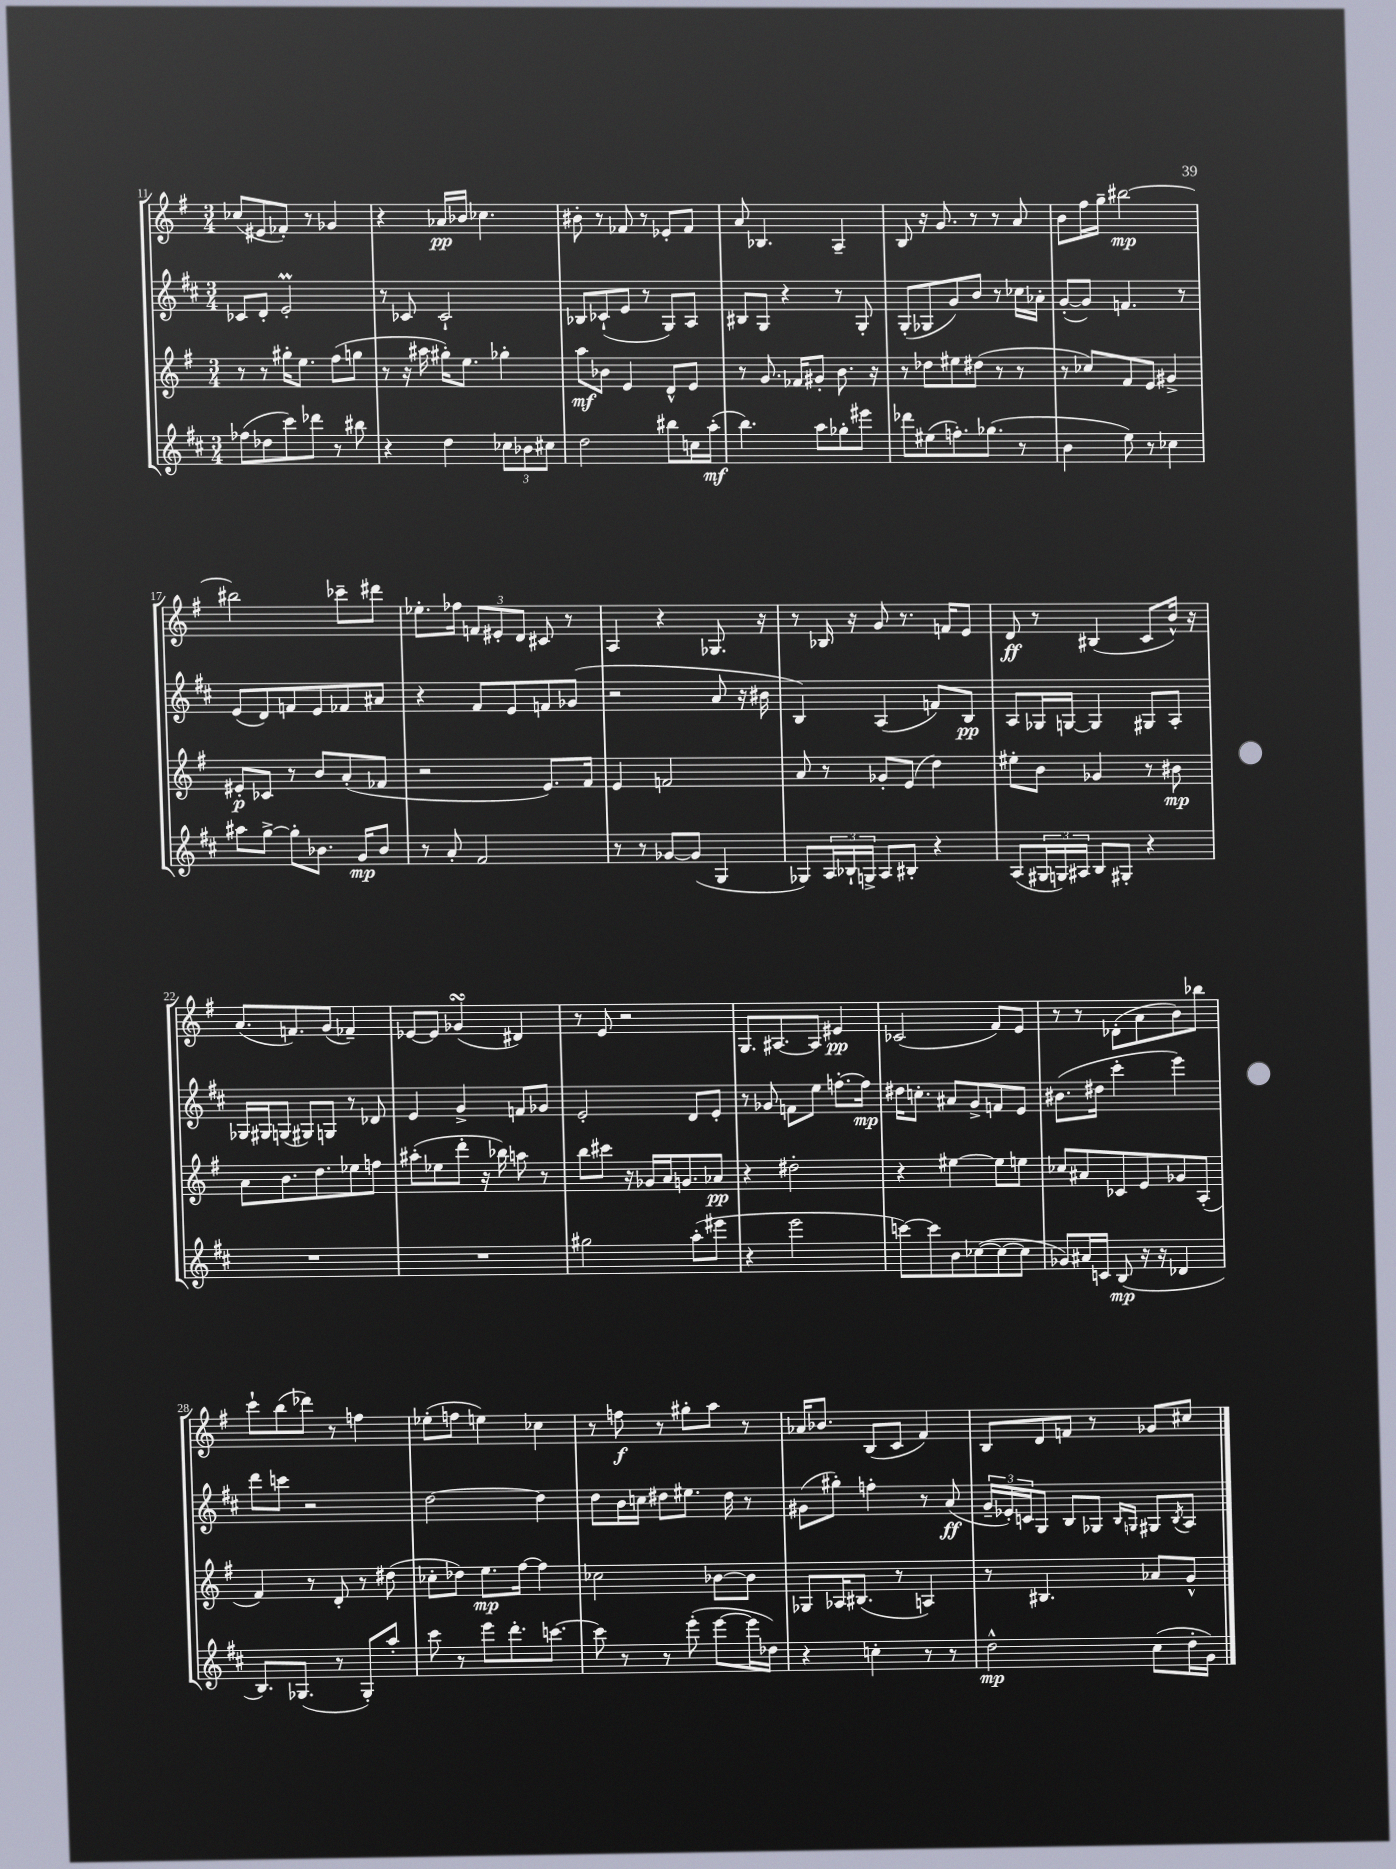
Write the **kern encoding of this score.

**kern	**dynam	**kern	**dynam	**kern	**dynam	**kern	**dynam
*part4	*part4	*part3	*part3	*part2	*part2	*part1	*part1
*staff4	*staff4	*staff3	*staff3	*staff2	*staff2	*staff1	*staff1
*clefG2	*	*clefG2	*	*clefG2	*	*clefG2	*
*k[f#c#]	*	*k[f#]	*	*k[f#c#]	*	*k[f#]	*
*M3/4	*	*M3/4	*	*M3/4	*	*M3/4	*
=11	=11	=11	=11	=11	=11	=11	=11
(8ff-X\L	.	8r	.	8c-X/L	.	(8cc-X/L	.
8dd-X\	.	8r	.	8d'/J	.	8e#X/	.
8ccc#\)	.	16gg#X'\KL	.	2eM'/	.	8f-X'/J)	.
.	.	8.ee\J	.	.	.	.	.
8ddd-X\J	.	.	.	.	.	8r	.
8r	.	(8ff#\L	.	.	.	4g-X/	.
8bb#X\	.	8ggn\J	.	.	.	.	.
=12	=12	=12	=12	=12	=12	=12	=12
4r	.	8r	.	8r	.	4r	.
.	.	16r	.	8c-X/	.	.	.
.	.	16aa#X\	.	.	.	.	.
4dd\	.	16gg#X'\KL)	.	2c-`/	.	16a-X/LL	pp
.	.	8.ee\J	.	.	.	16b-X/JJ	.
.	.	.	.	.	.	4.cc-X\	.
12cc-X\L	.	4gg-X'\	.	.	.	.	.
12b-X\	.	.	.	.	.	.	.
12cc#X\J	.	.	.	.	.	.	.
=13	=13	=13	=13	=13	=13	=13	=13
2dd\	.	8aa\L	mf	8B-X/L	.	8b#X'\	.
.	.	8b-X\J	.	(8c-X`/	.	8r	.
.	.	4e/	.	8e/J	.	8f-X/	.
.	.	.	.	8r	.	8r	.
8bb#X\L	.	8d^^/L	.	8G/L)	.	8e-X'/L	.
16ccn\L	.	8e/J	.	8A/J	.	8f-/J	.
(16aa'\JJ	mf	.	.	.	.	.	.
=14	=14	=14	=14	=14	=14	=14	=14
4.bb\)	.	8r	.	8B#X/L	.	8a/	.
.	.	8.g/	.	8G/J	.	4.B-X/	.
.	.	.	.	4r	.	.	.
.	.	16f-X/KL	.	.	.	.	.
8aa\L	.	8g#X'/J	.	.	.	.	.
8gg-X'\	.	8.b\	.	8r	.	4A~/	.
8eee#X\J	.	.	.	8G'/	.	.	.
.	.	16r	.	.	.	.	.
=15	=15	=15	=15	=15	=15	=15	=15
8ddd-X\L	.	8r	.	(8G'/L	.	8B/	.
(8ee#X\	.	8dd-X\L	.	8G-X/	.	16r	.
.	.	.	.	.	.	8.g/	.
8.ffn'\)	.	8ee#X\	.	8g/)	.	.	.
.	.	(8dd#X\J	.	8b/J	.	8r	.
(8.gg-X\J	.	.	.	.	.	.	.
.	.	8r	.	8r	.	8r	.
8r	.	8r	.	16cc-X\LL	.	8a/	.
.	.	.	.	16a-X'\JJ	.	.	.
=16	=16	=16	=16	=16	=16	=16	=16
4b\	.	8r	.	([8g'/L	.	8b\L	.
.	.	8cc-X/L)	.	8g/J])	.	16ff#\L	.
.	.	.	.	.	.	16gg~\JJ	.
8ee\)	.	8f#/	.	4.fn/	.	[2bb#X\	mp
8r	.	8e/J	.	.	.	.	.
4cc-X\	.	4g#X^/	.	.	.	.	.
.	.	.	.	8r	.	.	.
!!LO:LB:g=z
=17	=17	=17	=17	=17	=17	=17	=17
8aa#X\L	.	8e#X'/L	p	(8e/L	.	2bb#X\]	.
[8gg^\J	.	8c-X/J	.	8d/)	.	.	.
8gg'\L]	.	8r	.	8fn/	.	.	.
8.b-X\J	.	8b/L	.	8e/	.	.	.
.	.	(8a'/	.	8f-X/	.	8ccc-X~\L	.
16g/KL	mp	.	.	.	.	.	.
8b-/J	.	8f-X/J	.	8a#X/J	.	8ddd#X\J	.
=18	=18	=18	=18	=18	=18	=18	=18
8r	.	2r	.	4r	.	8.ee-X'\L	.
8a'/	.	.	.	.	.	.	.
.	.	.	.	.	.	16ff-X\Jk	.
2f#/	.	.	.	8f#/L	.	12fn/L	.
.	.	.	.	.	.	12e#X'/	.
.	.	.	.	8e/	.	.	.
.	.	.	.	.	.	12d/J	.
.	.	8.e/L)	.	8fn/	.	8c#X/	.
.	.	.	.	(8g-X/J	.	8r	.
.	.	16f#/Jk	.	.	.	.	.
=19	=19	=19	=19	=19	=19	=19	=19
8r	.	4e/	.	2r	.	4A/	.
8r	.	.	.	.	.	.	.
[8g-X/L	.	2fn/	.	.	.	4r	.
(8g-/J]	.	.	.	.	.	.	.
4G/	.	.	.	8a/	.	8.G-X/	.
.	.	.	.	16r	.	.	.
.	.	.	.	16b#X\	.	16r	.
=20	=20	=20	=20	=20	=20	=20	=20
8G-X/L)	.	8a/	.	4B/)	.	8r	.
24A/L	.	8r	.	.	.	16B-X/	.
24B-X`/	.	.	.	.	.	.	.
.	.	.	.	.	.	16r	.
24Gn^/JJ	.	.	.	.	.	.	.
8A/L	.	8g-X'/L	.	(4A/	.	8g/	.
8B#X'/J	.	(8e/J	.	.	.	8.r	.
4r	.	4dd\)	.	8fn/L)	.	.	.
.	.	.	.	.	.	16fn/KL	.
.	.	.	.	8B/J	pp	8e/J	.
=21	=21	=21	=21	=21	=21	=21	=21
(8A/L	.	8ee#X'\L	.	8A/L	.	8d/	ff
24G#X/L	.	8b\J	.	16G-X/L	.	8r	.
24Gn/)	.	.	.	.	.	.	.
.	.	.	.	[16Gn/JJ	.	.	.
24A#X/JJ	.	.	.	.	.	.	.
8B/L	.	4g-X/	.	4G/]	.	(4B#X/	.
8G#X'/J	.	.	.	.	.	.	.
4r	.	8r	.	8G#X/L	.	8c/L	.
.	.	8b#X\	mp	8A'/J	.	16b^^/Jk)	.
.	.	.	.	.	.	16r	.
!!LO:LB:g=z
=22	=22	=22	=22	=22	=22	=22	=22
2.r	.	8a\L	.	16G-X/LL	.	(8.a/L	.
.	.	.	.	16G#X/J	.	.	.
.	.	8.b\	.	(8Gn/J	.	.	.
.	.	.	.	.	.	8.fn/)	.
.	.	.	.	8G#X/L)	.	.	.
.	.	8.dd\	.	.	.	.	.
.	.	.	.	8Gn/J	.	(8g/J	.
.	.	8ee-X\	.	8r	.	4f-X~/)	.
.	.	8ffn\J	.	8d-X/	.	.	.
=23	=23	=23	=23	=23	=23	=23	=23
2.r	.	(8aa#X'\L	.	4e/	.	[8e-X/L	.
.	.	8ee-X\	.	.	.	8e-/J]	.
.	.	8ddd'\J	.	4g^/	.	(4g-XsSSs/	.
.	.	16r	.	.	.	.	.
.	.	16bb-X\)	.	.	.	.	.
.	.	8aan\	.	8fn/L	.	4d#X/)	.
.	.	8r	.	8g-X/J	.	.	.
=24	=24	=24	=24	=24	=24	=24	=24
2gg#X\	.	8bb\L	.	2e'/	.	8r	.
.	.	8ccc#X\J	.	.	.	8e/	.
.	.	16r	.	.	.	2r	.
.	.	16g-X/LL	.	.	.	.	.
.	.	16a/J	.	.	.	.	.
.	.	8.gn/	.	.	.	.	.
(8aa'\L	.	.	.	8d/L	.	.	.
8eee#X\J	.	8a-X/J	pp	8e'/J	.	.	.
=25	=25	=25	=25	=25	=25	=25	=25
4r	.	4r	.	8r	.	8.G/L	.
.	.	.	.	8g-X/	.	.	.
.	.	.	.	.	.	[8.A#X/	.
2eee\	.	2dd#X'\	.	8fn\L	.	.	.
.	.	.	.	8ee\J	.	8A#/J]	.
.	.	.	.	[8.ffn'\L	.	4e#X/	pp
.	.	.	.	16ff\Jk]	mp	.	.
=26	=26	=26	=26	=26	=26	=26	=26
[8cccn\L)	.	4r	.	16dd#X\KL	.	(2c-X/	.
.	.	.	.	8.ccn'\J	.	.	.
8ccc\]	.	.	.	.	.	.	.
8b\	.	[4ee#X\	.	8a#X/L	.	.	.
([8cc-X\	.	.	.	8g^/	.	.	.
8cc-\_	.	8ee#\L]	.	8fn/	.	8f#/L)	.
8cc-\J]	.	8een\J	.	8e/J	.	8e/J	.
=27	=27	=27	=27	=27	=27	=27	=27
8g-X/L)	.	8cc-X/L	.	(8.b#X\L	.	8r	.
16a#X/L	.	8a#X/	.	.	.	8r	.
16cn/JJ	.	.	.	16dd#X\Jk	.	.	.
(8B/	mp	8c-X/	.	4ccc#'\	.	(8d-X'\L	.
16r	.	8e/	.	.	.	8a\	.
16r	.	.	.	.	.	.	.
4d-X/	.	8g-X/	.	4eee\)	.	8b\)	.
.	.	(8A'/J	.	.	.	8bb-X\J	.
!!LO:LB:g=z
=28	=28	=28	=28	=28	=28	=28	=28
8.B/L)	.	4f#/)	.	8ddd\L	.	8ccc`\L	.
.	.	.	.	8cccn\J	.	(8bb\	.
(8.G-X/J	.	.	.	.	.	.	.
.	.	8r	.	2r	.	8ddd-X\J)	.
8r	.	8d'/	.	.	.	8r	.
8G-'/L)	.	8r	.	.	.	4ffn\	.
8aa'/J	.	(8dd#X\	.	.	.	.	.
=29	=29	=29	=29	=29	=29	=29	=29
8ccc#\	.	8cc-X'\L	.	[2dd\	.	(8ee-X'\L	.
8r	.	8dd-X\J)	.	.	.	8ffn\J	.
8eee\L	.	8.ee\L	mp	.	.	4een\)	.
8.ddd'\	.	.	.	.	.	.	.
.	.	[16ff#\Jk	.	.	.	.	.
.	.	4ff#\]	.	4dd\]	.	4cc-X\	.
[8.cccn\J	.	.	.	.	.	.	.
=30	=30	=30	=30	=30	=30	=30	=30
8ccc\]	.	2cc-X\	.	8dd\L	.	8r	.
8r	.	.	.	16b\L	.	8ffn\	f
.	.	.	.	16ccn\JJ	.	.	.
8r	.	.	.	8dd#X\L	.	8r	.
(8eee'\	.	.	.	8.ee#X\J	.	8gg#X'\L	.
[8eee\L	.	[8b-X\L	.	.	.	8aa\J	.
.	.	.	.	16dd#\	.	.	.
16eee\L]	.	8b-\J]	.	8r	.	8r	.
16dd-X\JJ)	.	.	.	.	.	.	.
=31	=31	=31	=31	=31	=31	=31	=31
4r	.	8G-X/L	.	(8g#X\L	.	16a-X/KL	.
.	.	.	.	.	.	8.b-X/J	.
.	.	16A-X/K	.	8gg#X'\J)	.	.	.
.	.	(8.B#X/J	.	.	.	.	.
4ccn'\	.	.	.	4ffn'\	.	(8B/L	.
.	.	8r	.	.	.	8c/J	.
8r	.	4An/)	.	8r	.	4f#/)	.
8r	.	.	.	(8a/	ff	.	.
=32	=32	=32	=32	=32	=32	=32	=32
2dd^^\	mp	8r	.	24g~/LL	.	8B/L	.
.	.	.	.	24e-X'/)	.	.	.
.	.	.	.	24cn/J	.	.	.
.	.	4.B#X/	.	8G/J	.	8d/	.
.	.	.	.	8B/L	.	8fn/J	.
.	.	.	.	8G-X/J	.	8r	.
.	.	.	.	16qqB/LL	.	.	.
.	.	.	.	16qqGn/JJ	.	.	.
(8cc#\L	.	8a-X/L	.	8G#X/L	.	8g-X/L	.
.	.	.	.	8qB/	.	.	.
16dd'\L	.	8g^^/J	.	8A/J	.	8cc#X/J	.
16g\JJ)	.	.	.	.	.	.	.
==	==	==	==	==	==	==	==
*-	*-	*-	*-	*-	*-	*-	*-
